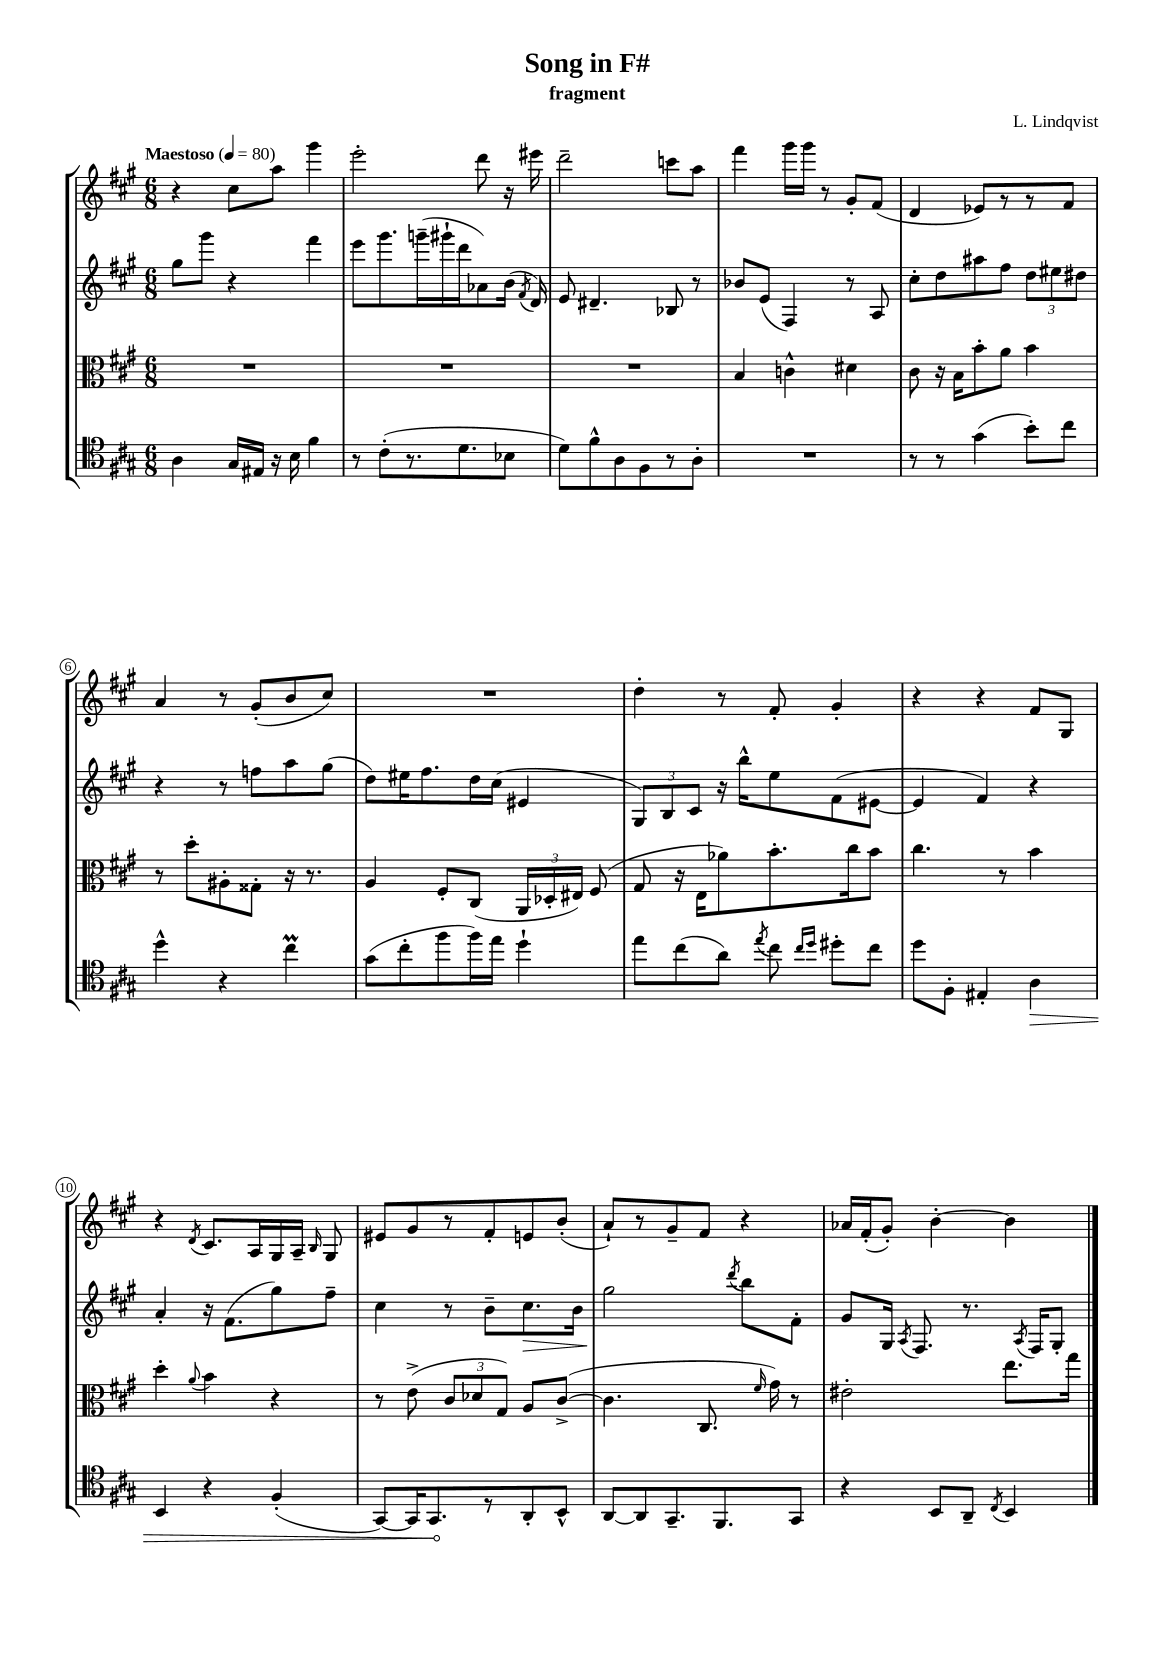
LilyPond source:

\header { title = "Song in F#" composer = "L. Lindqvist" subtitle = "fragment" }
<<
\new StaffGroup <<
\new Staff = "s0" {
    \clef treble \key a \major \numericTimeSignature \time 6/8 \tempo "Maestoso" 4 = 80
    \autoBeamOff r4 cis''8[ a''8] gis'''4 |
    e'''2-. d'''8 r16 eis'''16 |
    d'''2-- c'''8[ a''8] |
    fis'''4 gis'''16[ gis'''16] r8 gis'8[-. fis'8]( |
    d'4 ees'8[) r8 r8 fis'8] |
    a'4 r8 gis'8[-.( b'8 cis''8]) |
    R2. |
    d''4-. r8 fis'8-. gis'4-. |
    r4 r4 fis'8[ gis8] |
    r4 \acciaccatura { d'8 } cis'8.[ a16 gis16 a16]-- \grace { b16 } gis8 |
    eis'8[ gis'8 r8 fis'8-. e'8 b'8]-.( |
    a'8[-!) r8 gis'8-- fis'8] r4 |
    aes'16[ fis'16-.( gis'8]-.) b'4~-. b'4 \bar "|." |
}
\new Staff = "s1" {
    \clef treble \key a \major \numericTimeSignature \time 6/8
    \autoBeamOff gis''8[ gis'''8] r4 fis'''4 |
    e'''8[ gis'''8. g'''16--( gis'''16-! d'''16 aes'8) b'16]( \acciaccatura { fis'8 } d'16) |
    e'8 dis'4.-- bes8 r8 |
    bes'8[ e'8]( fis4) r8 a8 |
    cis''8[-. d''8 ais''8 fis''8] \tuplet 3/2 { d''8[ eis''8 dis''8] } |
    r4 r8 f''8[ a''8 gis''8]( |
    d''8[) eis''16 fis''8. d''16 cis''16]( eis'4 |
    \tuplet 3/2 { gis8[) b8 cis'8] } r16 b''16[-^ e''8 fis'8( eis'8]~ |
    eis'4 fis'4) r4 |
    a'4-. r16 fis'8.[( gis''8) fis''8]-- |
    cis''4 r8 b'8[-- cis''8.\> b'16] |
    gis''2\! \acciaccatura { d'''8 } b''8[ fis'8]-. |
    gis'8[ gis16] \acciaccatura { a8 } fis8. r8. \acciaccatura { a8 } fis16[ gis8]-. \bar "|." |
}
\new Staff = "s2" {
    \clef alto \key a \major \numericTimeSignature \time 6/8
    \autoBeamOff R2. |
    R2. |
    R2. |
    b4 c'4-^ dis'4 |
    cis'8 r16 b16[ b'8-. a'8] b'4 |
    r8 d''8[-. ais8-. gisis8]-. r16 r8. |
    a4 fis8[-. cis8]( \tuplet 3/2 { a,16[ des16-. eis16]) } fis8( |
    gis8 r16 e16[ aes'8) b'8.-. cis''16 b'8] |
    cis''4. r8 b'4 |
    d''4-. \appoggiatura { a'8 } b'4 r4 |
    r8 e'8->( \tuplet 3/2 { cis'8[ des'8 gis8]) } a8[ cis'8]~->( |
    cis'4. cis8. \grace { fis'16 } gis'16) r8 |
    eis'2-. e''8.[ gis''16] \bar "|." |
}
\new Staff = "s3" {
    \clef tenor \key a \major \numericTimeSignature \time 6/8
    \autoBeamOff a4 gis16[ eis16] r16 b16 fis'4 |
    r8 cis'8[-.( r8. d'8. bes8] |
    d'8[) fis'8-^ a8 fis8 r8 a8]-. |
    R2. |
    r8 r8 gis'4( b'8[-.) cis''8] |
    d''4-^ r4 cis''4\prall |
    gis'8[( cis''8-. fis''8 fis''16) e''16] d''4-! |
    e''8[ cis''8( a'8]) \acciaccatura { e''8 } cis''8 \grace { cis''16[ d''16] } dis''8[-. cis''8] |
    d''8[ fis8]-. eis4-. \once \override Hairpin.circled-tip = ##t a4\> |
    b,4 r4 fis4-.( |
    gis,8[~) gis,16 gis,8.\! r8 a,8-. b,8]-^ |
    a,8[~ a,8 gis,8.-- fis,8. gis,8] |
    r4 b,8[ a,8]-- \acciaccatura { cis8 } b,4 \bar "|." |
}
>>
>>
\layout { \context { \Score \override BarNumber.stencil = #(make-stencil-circler 0.1 0.3 ly:text-interface::print) } }
